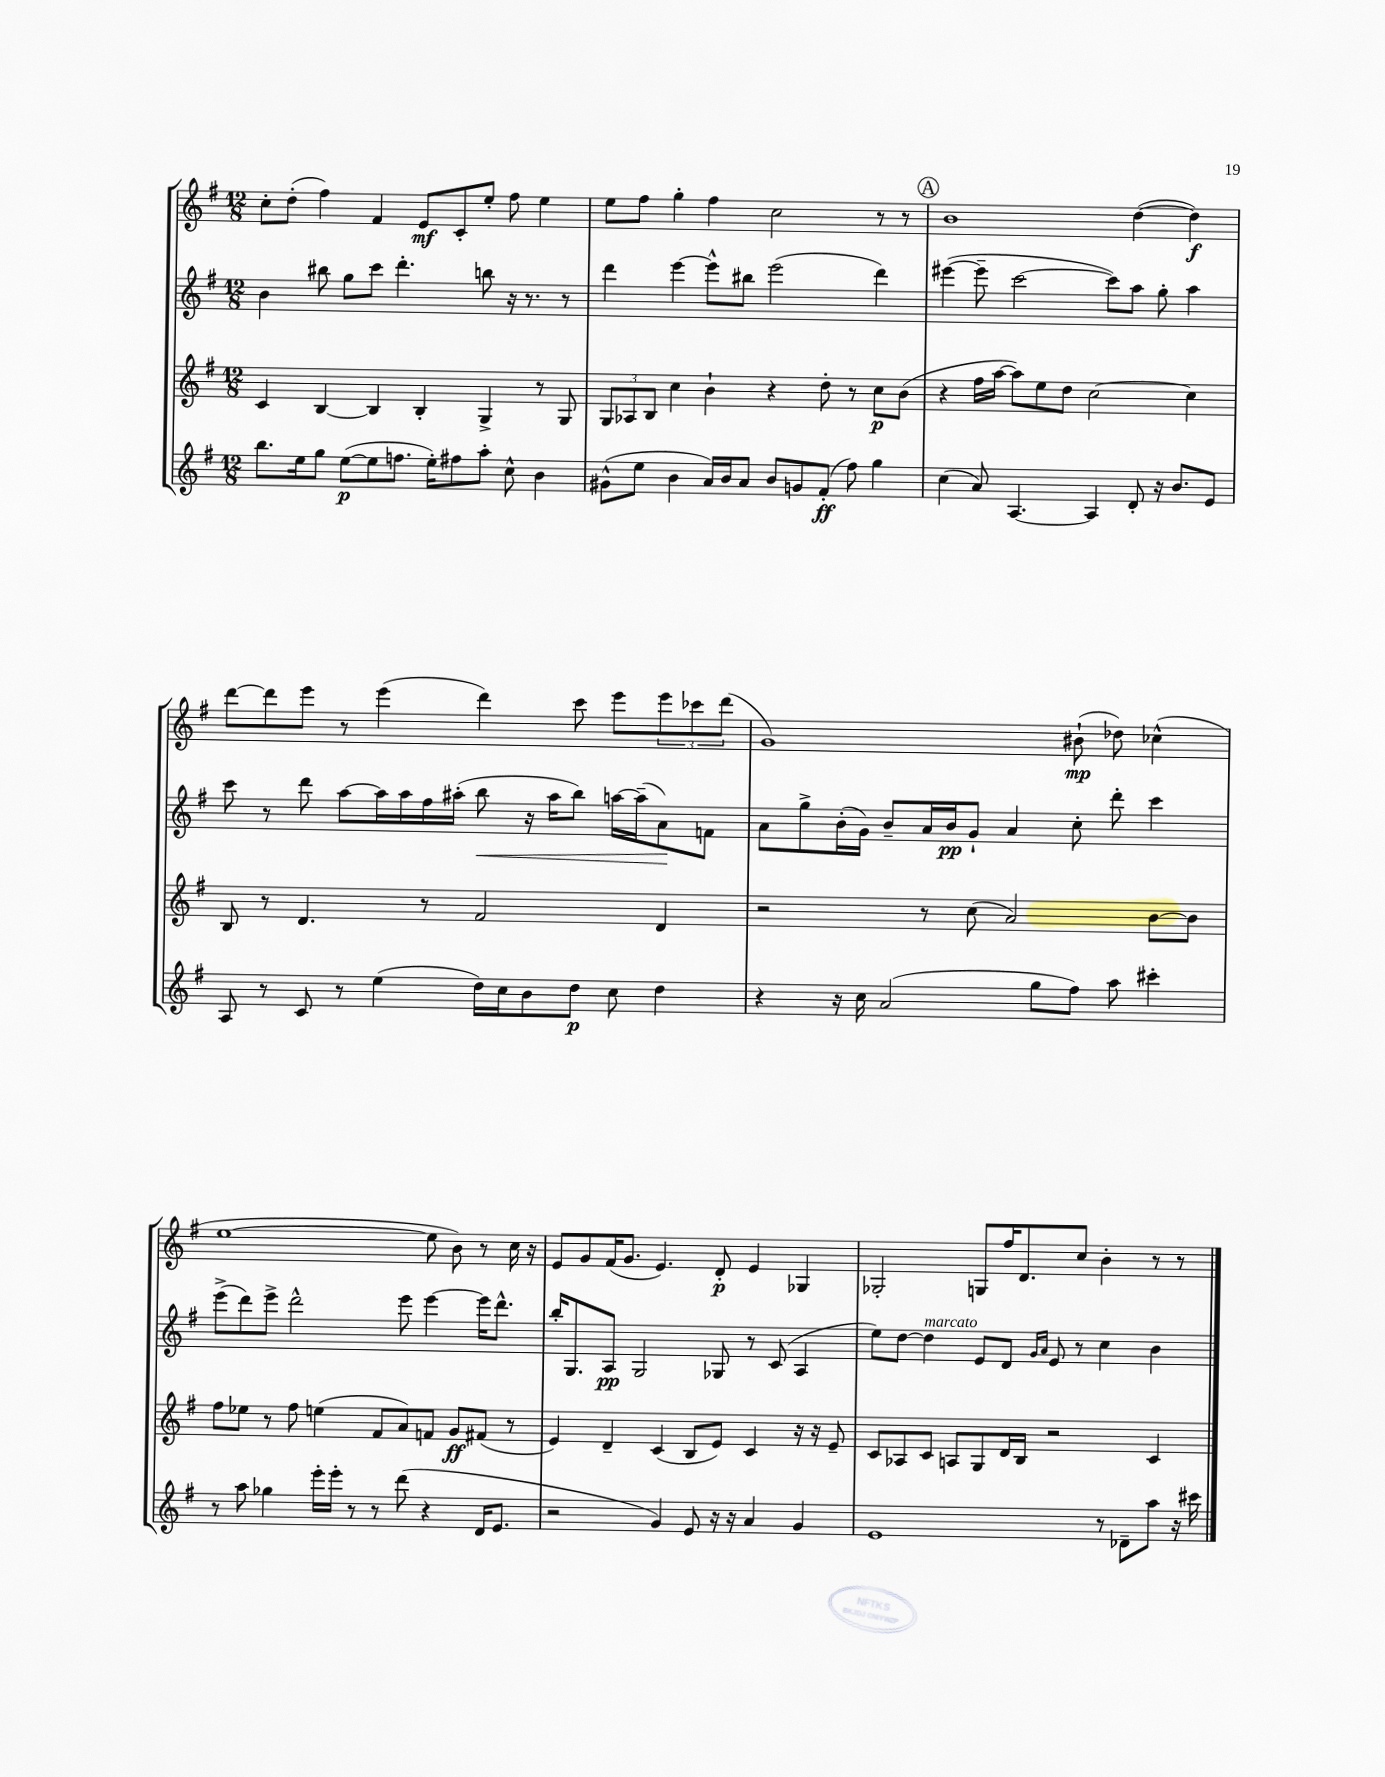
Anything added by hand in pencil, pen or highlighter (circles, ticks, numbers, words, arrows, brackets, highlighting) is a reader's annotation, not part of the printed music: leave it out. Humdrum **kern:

**kern	**kern	**kern	**kern
*staff4	*staff3	*staff2	*staff1
*clefG2	*clefG2	*clefG2	*clefG2
*k[f#]	*k[f#]	*k[f#]	*k[f#]
*M12/8	*M12/8	*M12/8	*M12/8
8.bb\L	4c/	4b\	8cc'\L
.	.	.	(8dd'\J
16ee\k	.	.	.
8gg\J	[4B/	8bb#\	4ff#\)
([8ee\L	.	8gg\L	.
8ee\]	4B/]	8ccc\J	4f#/
8.ff\J	.	4.ddd'\	.
.	4B'/	.	8e/L
16ee'\LK)	.	.	.
8ff#\	.	.	8c'/
8aa'\J	4G^/	8bb\	8ee'/J
8cc^^\	.	16r	8ff#\
.	.	8.r	.
4b\	8r	.	4ee\
.	8G/	8r	.
=	=	=	=
(8g#^^\L	12G/L	4ddd\	8ee\L
.	12A-/	.	.
8ee\J	.	.	8ff#\J
.	12B/J	.	.
4b\	4cc\	[4eee\	4gg'\
16a/LL)	4b`\	8eee^^\]L	4ff#\
16b/J	.	.	.
8a/J	.	8bb#\J	.
8b/L	4r	(2eee\	2cc\
8g/	.	.	.
(8f#'/J	8dd'\	.	.
8ff#\)	8r	.	.
4gg\	8cc\L	4ddd\)	8r
.	(8b\J	.	8r
=	=	=	=
(4cc\	4r	([4eee#\	1b
8a/)	16ff#\LL	8eee#~\]	.
.	[16aa\JJ	.	.
[4.A/	8aa\]L)	[2ccc\	.
.	8ee\	.	.
.	8dd\J	.	.
4A/]	[2cc\	.	.
.	.	8ccc\]L)	.
8d'/	.	8aa\J	([4dd\
16r	.	8gg'\	.
8.b/L	.	.	.
.	4cc\]	4aa\	4dd\])
8e/J	.	.	.
=	=	=	=
8A/	8B/	8ccc\	[8ddd\L
8r	8r	8r	8ddd\]
8c/	4.d/	8ddd\	8eee\J
8r	.	[8aa\L	8r
(4ee\	.	16aa\]L	(4eee\
.	.	16aa\	.
.	8r	16ff#\	.
.	.	(16aa#'\JJ	.
16dd\LL)	2f#/	8bb\	4ddd\)
16cc\J	.	.	.
8b\	.	16r	.
.	.	16aa#\LK	.
8dd\J	.	8bb\J)	8ccc\
8cc\	.	[16aa\LL	8eee\L
.	.	(16aa~\]J	.
4dd\	4d/	8a\)	12eee\
.	.	.	12ccc-\
.	.	8f\J	.
.	.	.	(12ddd\J
=	=	=	=
4r	2r	8a\L	1g)
.	.	8gg^\	.
16r	.	(16b'\L	.
16cc\	.	16g\JJ)	.
(2a/	.	8b~/L	.
.	8r	16a/L	.
.	.	16b/J	.
.	(8cc\	8g`/J	.
.	2a/)	4a/	.
8gg\L	.	.	.
8ff#\J)	.	8cc'\	(8b#`\
8aa\	.	8ddd'\	8dd-\)
4ccc#'\	[8b\L	4ccc\	(4cc-^^\
.	8b\]J	.	.
=	=	=	=
8r	8ff#\L	(8eee^\L	[1ee
8aa\	8ee-\J	8ddd\)	.
4gg-\	8r	8eee^\J	.
.	8ff#\	2ddd^^\	.
16eee'\LL	(4ee\	.	.
16eee'\JJ	.	.	.
8r	.	.	.
8r	8f#/L	.	.
(8ddd\	8a/)	8eee\	.
4r	8f/J	[4eee\	8ee\]
.	8g/L	.	8b\)
16d/LK	(8f#/J	16eee\]LK	8r
8.e/J	.	8.ddd^^\J	.
.	8r	.	16cc\
.	.	.	16r
=	=	=	=
2r	4e/)	16bb'/LK	8e/L
.	.	8.G/	.
.	.	.	8g/
.	4d~/	8A/J	(16f#/K
.	.	.	8.g/J
.	.	2G/	.
4g/)	(4c/	.	4.e/)
8e/	8B/L	.	.
16r	8e/J)	8G-/	8d'/
16r	.	.	.
4a/	4c/	8r	4e/
.	.	(8c/	.
4g/	16r	4A/	4G-/
.	16r	.	.
.	8e~/	.	.
=	=	=	=
1e	8c/L	8ee\L)	2G-'/
.	8A-/	[8dd\J	.
.	8c/J	4dd\]	.
.	8A/L	.	.
.	8G/	8e/L	8G/L
.	16d/L	8d/J	16ff#/K
.	16B/JJ	.	8.d/
.	.	16qqg/LL	.
.	.	16qqa/JJ	.
.	2r	8e/	.
.	.	8r	8cc/J
8r	.	4cc\	4b'\
8d-~\L	.	.	.
8aa\J	4c/	4b\	8r
16r	.	.	8r
16ccc#\	.	.	.
==	==	==	==
*-	*-	*-	*-
